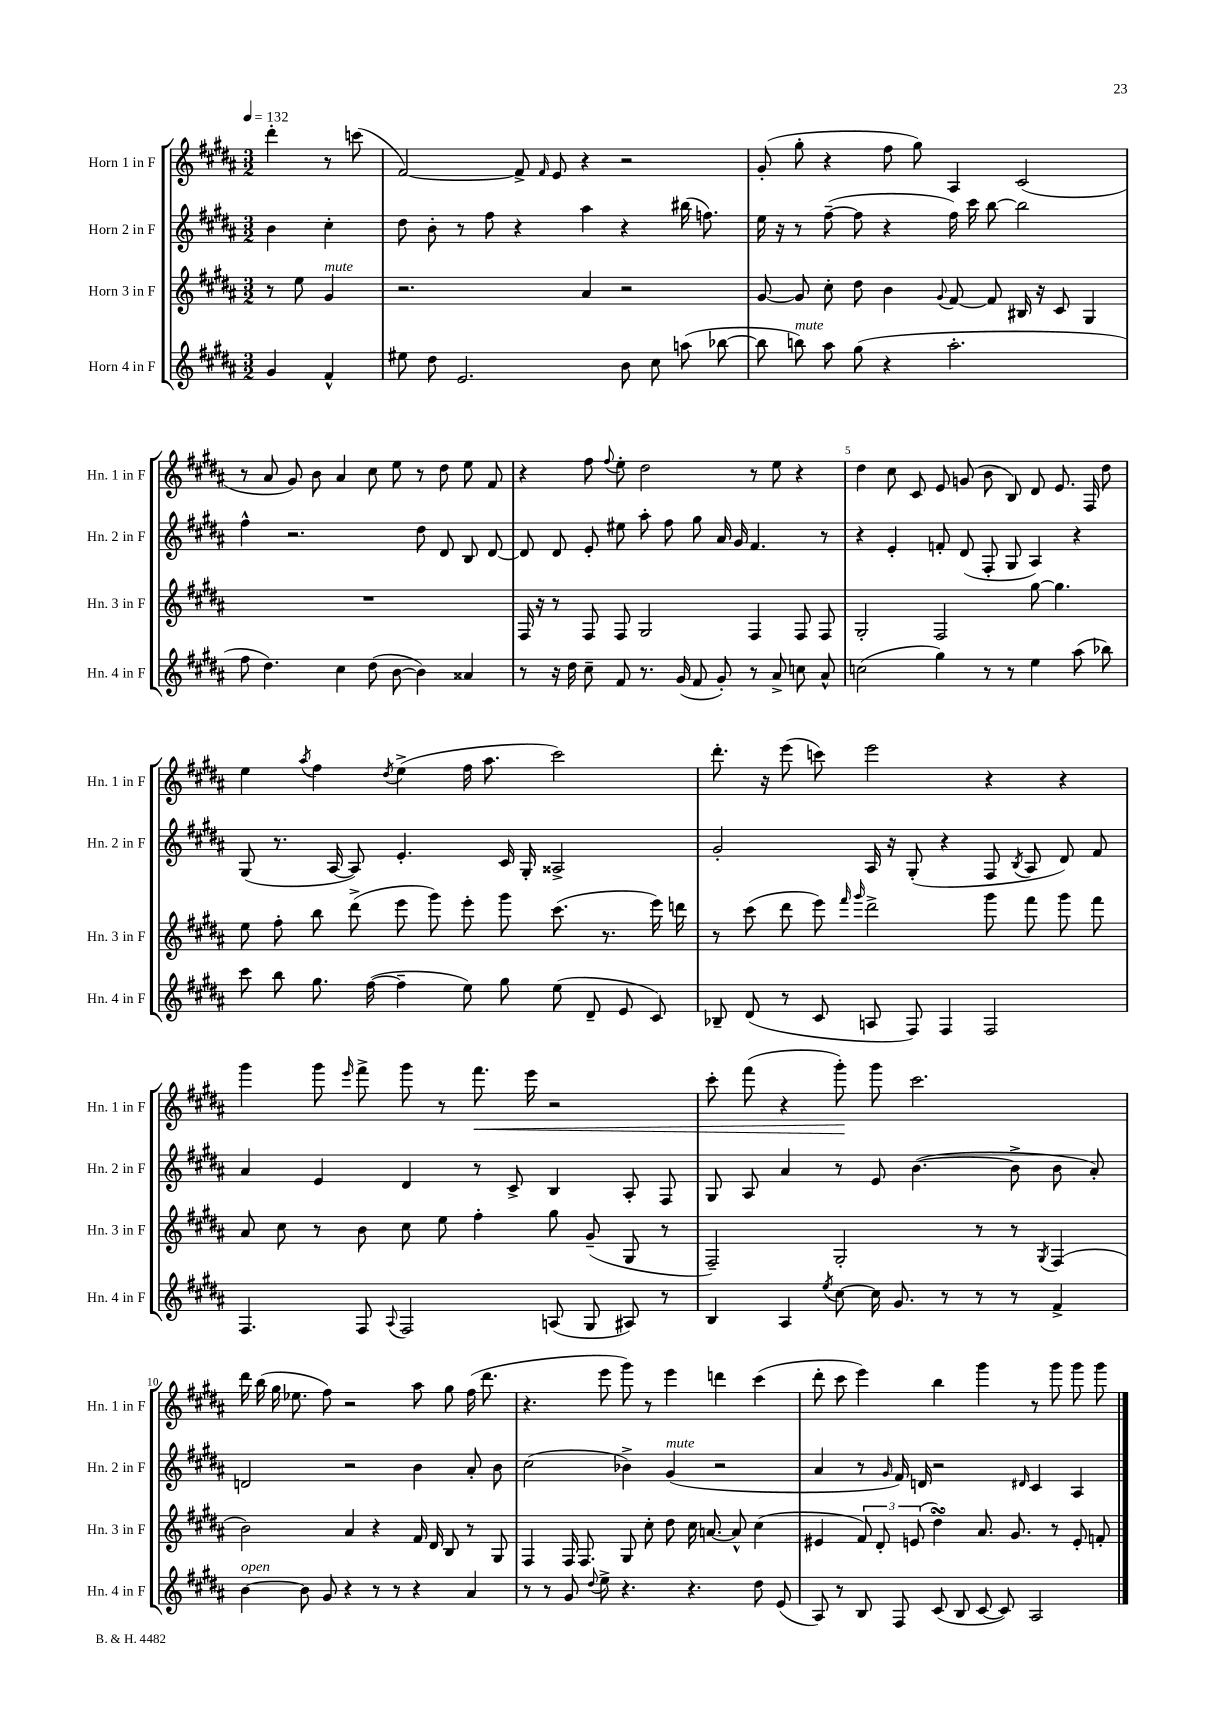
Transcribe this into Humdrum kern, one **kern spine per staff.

**kern	**kern	**kern	**kern
*staff4	*staff3	*staff2	*staff1
*clefG2	*clefG2	*clefG2	*clefG2
*k[f#c#g#d#a#]	*k[f#c#g#d#a#]	*k[f#c#g#d#a#]	*k[f#c#g#d#a#]
*M3/2	*M3/2	*M3/2	*M3/2
*MM132	*MM132	*MM132	*MM132
4g#	8r	4b	4ddd#'
.	8ee	.	.
4f#^^	4g#	4cc#'	8r
.	.	.	(8ccc
=	=	=	=
8ee#	2.r	8dd#	[2f#)
8dd#	.	8b'	.
2.e	.	8r	.
.	.	8ff#	.
.	.	4r	8f#^]
.	.	.	16qqf#
.	.	.	8e
.	4a#	4aa#	4r
8b	2r	4r	2r
8cc#	.	.	.
(8aa	.	(16bb#	.
.	.	8.ff)	.
[8bb-	.	.	.
=	=	=	=
8bb-]	[8g#	16ee	(8g#'
.	.	16r	.
8bb)	8g#]	8r	8gg#'
8aa#	8cc#'	([8ff#~	4r
(8gg#	8dd#	8ff#]	.
4r	4b	4r	8ff#
.	.	.	8gg#)
.	8qqg#	.	.
2.aa#'	[8f#	16ff#)	4A#
.	.	16ccc#	.
.	8f#]	[8bb	.
.	16B#	2bb]	(2c#
.	16r	.	.
.	8c#	.	.
.	4G#	.	.
=	=	=	=
8ff#	1.r	4ff#^^	8r
4.dd#)	.	.	8a#
.	.	2.r	8g#)
.	.	.	8b
4cc#	.	.	4a#
(8dd#	.	.	8cc#
[8b	.	.	8ee
4b])	.	8dd#	8r
.	.	8d#	8dd#
4a##	.	8B	8ee
.	.	[8d#	8f#
=	=	=	=
8r	16F#	8d#]	4r
.	16r	.	.
16r	8r	8d#	.
16dd#	.	.	.
8cc#~	8F#	8e'	8ff#
.	.	.	8qqff#
8f#	8F#	8ee#	8ee'
8.r	2G#	8aa#'	2dd#
.	.	8ff#	.
(16g#	.	.	.
8f#	.	8gg#	.
8g#')	.	16a#	.
.	.	16g#	.
8r	4F#	4.f#	8r
8a#^	.	.	8ee
8cc	8F#	.	4r
8a#^^	8F#	8r	.
=	=	=	=
(2cc	2G#'	4r	4dd#
.	.	4e'	8cc#
.	.	.	8c#
4gg#)	2F#	8f'	8e
.	.	(8d#	(8g
8r	.	8F#'	8b
8r	.	8G#	8B)
4ee	[8gg#	4A#)	8d#
.	4.gg#]	.	8.e
(8aa#	.	4r	.
.	.	.	16F#
8bb-)	.	.	8dd#
=	=	=	=
8ccc#	8ee	(8G#	4ee
8bb	8ff#'	8.r	.
.	.	.	8qaa#
8.gg#	8bb	.	4ff#
.	.	[16A#	.
.	(8ddd#^	8A#])	.
([16ff#	.	.	.
.	.	.	8qdd#
4ff#~]	8eee	4.e'	(4ee^
.	8ggg#)	.	.
8ee)	8eee'	.	16ff#
.	.	.	8.aa#
8gg#	8ggg#	16c#	.
.	.	16G#'	.
(8ee	(8.ccc#	2A##^	2ccc#)
8d#~	.	.	.
.	8.r	.	.
8e	.	.	.
8c#)	16eee)	.	.
.	16ddd	.	.
=	=	=	=
8B-~	8r	2g#'	8.ddd#'
(8d#	(8ccc#	.	.
.	.	.	16r
8r	8ddd#	.	(8eee
8c#	8eee)	.	8ccc)
.	16qqfff#	.	.
.	16qqggg#	.	.
8A	2ddd#^	16A#	2eee
.	.	16r	.
8F#)	.	(8G#'	.
4F#	.	4r	.
2F#	8ggg#	8F#	4r
.	.	8qB	.
.	8fff#	8A#	.
.	8ggg#	8d#)	4r
.	8fff#	8f#	.
=	=	=	=
4.F#	8a#	4a#	4ggg#
.	8cc#	.	.
.	8r	4e	8ggg#
.	.	.	16qqeee
8F#	8b	.	8fff#^
8qqA#	.	.	.
2F#	8cc#	4d#	8ggg#
.	8ee	.	8r
.	4ff#'	8r	8.fff#
.	.	8c#^	.
.	.	.	16eee
(8A	8gg#	4B	2r
8G#	(8g#~	.	.
8A#)	8G#	8A#'	.
8r	8r	8F#	.
=	=	=	=
4B	2F#~)	8G#	8ccc#'
.	.	8A#	(8fff#
4A#	.	4a#	4r
8qee	.	.	.
[8cc#	2G#'	8r	8ggg#')
16cc#]	.	8e	8ggg#
8.g#	.	.	.
.	.	([4.b	2.ccc#
8r	.	.	.
8r	8r	.	.
8r	8r	8b^]	.
.	8qG#	.	.
4f#^	(4F#	8b	.
.	.	8a#')	.
=	=	=	=
[4b	2b)	2d	16ddd#
.	.	.	(16bb
.	.	.	16gg#
.	.	.	8.ee-
8b]	.	.	.
8g#	.	.	8ff#)
4r	4a#	2r	2r
8r	4r	.	.
8r	.	.	.
4r	16f#	4b	8aa#
.	16d#	.	.
.	8B	.	8gg#
4a#	8r	8a#'	(16ff#
.	.	.	8.ddd#
.	8G#	8b	.
=	=	=	=
8r	4F#	(2cc#	4.r
8r	.	.	.
8g#	16F#	.	.
.	8.F#	.	.
8qqdd#	.	.	.
8ee^	.	.	8eee
4.r	8G#	4b-^)	8ggg#)
.	8cc#'	.	8r
.	8dd#	(4g#	4eee
4.r	16cc#	.	.
.	[8.a	.	.
.	.	2r	4ddd
.	8a^^]	.	.
8dd#	(4cc#	.	(4ccc#
(8e	.	.	.
=	=	=	=
8A#)	4e#	4a#	8ddd#'
8r	.	.	8ccc#
8B	12f#)	8r	4eee)
.	12d#'	.	.
.	.	16qqg#	.
8F#	.	16f#)	.
.	(12e	.	.
.	.	16d	.
(8c#	4dd#)	2r	4bb
8B	.	.	.
[8c#	8.a#	.	4ggg#
8c#])	.	.	.
.	8.g#	.	.
.	.	16qqd#	.
2A#	.	4c#	8r
.	8r	.	8ggg#
.	8e'	4A#	8ggg#
.	8f'	.	8ggg#
==	==	==	==
*-	*-	*-	*-
